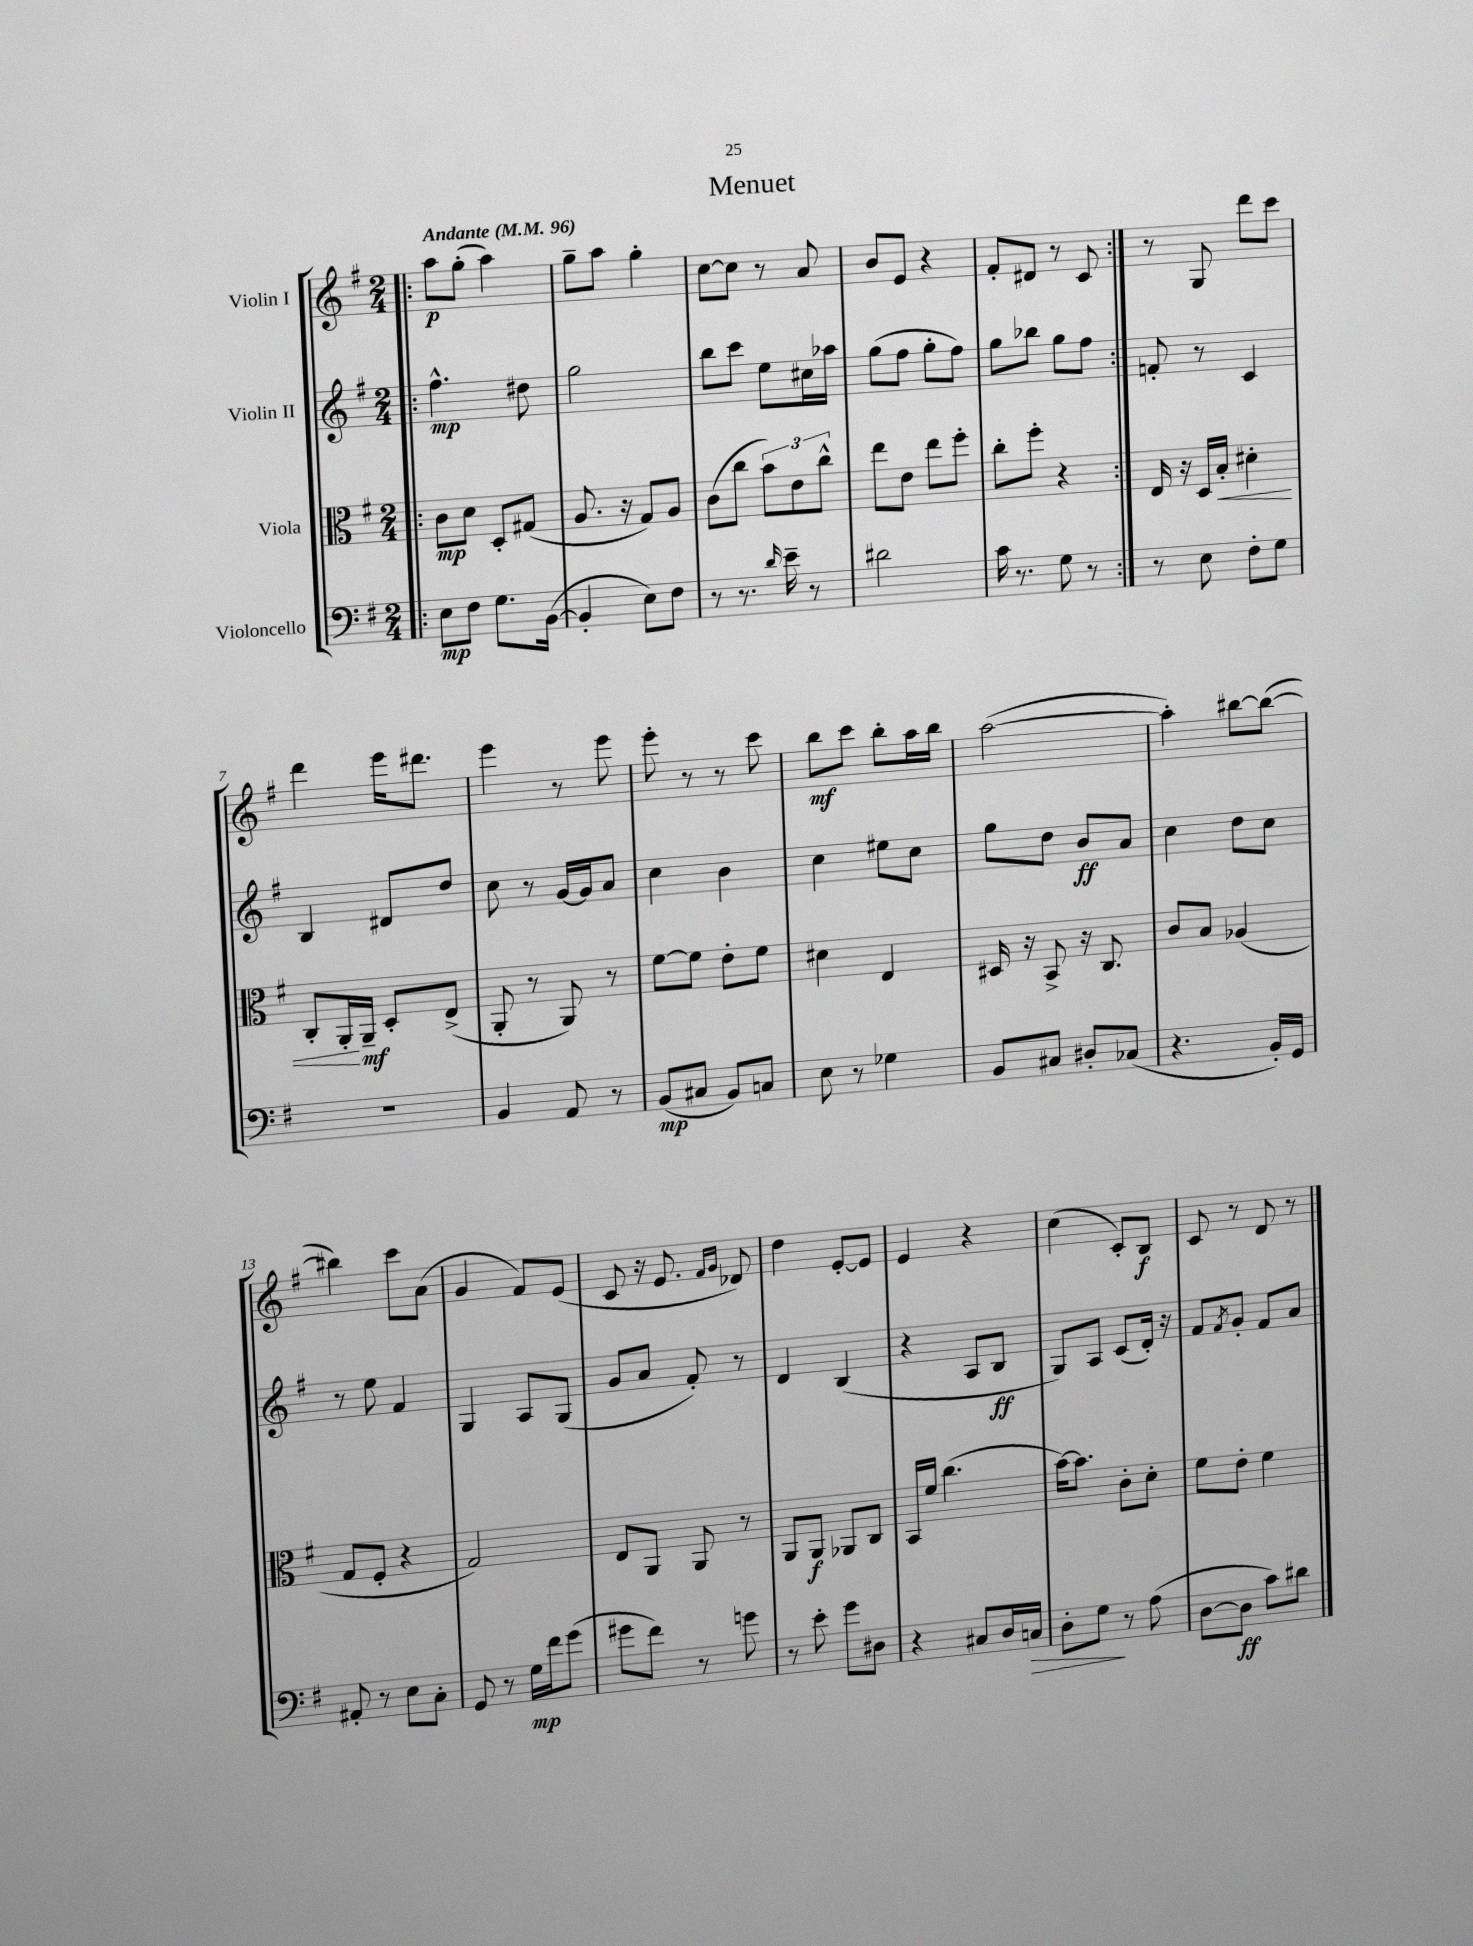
\header { title = "Menuet" }
<<
\new StaffGroup <<
\new Staff = "s0" \with { instrumentName = "Violin I" } {
    \clef treble \key g \major \numericTimeSignature \time 2/4 \tempo "Andante" 4 = 96
    \repeat volta 2 { \bar ".|:" a''8\p g''8-.( a''4) |
    g''8-- a''8 g''4-. |
    c''8~ c''8 r8 a'8 |
    b'8 e'8 r4 |
    fis'8-. dis'8 r8 c'8 | }
    r8 g8 d'''8 c'''8 |
    d'''4 e'''16 dis'''8. |
    e'''4 r8 e'''8 |
    e'''8-. r8 r8 c'''8 |
    b''8\mf c'''8 b''8-. a''16 b''16 |
    a''2~( |
    a''4-.) bis''8~ bis''8~( |
    bis''4) c'''8 a'8( |
    g'4 fis'8) e'8( |
    c'8 r16 e'8. \grace { fis'16 g'16 } des'8) |
    d''4 e'8~-. e'8 |
    e'4 r4 |
    c''4( c'8-.) b8\f |
    c'8 r8 d'8 r8 \bar "|." |
}
\new Staff = "s1" \with { instrumentName = "Violin II" } {
    \clef treble \key g \major \numericTimeSignature \time 2/4
    \repeat volta 2 { \bar ".|:" fis''4.-^\mp dis''8 |
    g''2 |
    b''8 c'''8 e''8 cis''16 aes''16 |
    g''8( fis''8 g''8-. fis''8) |
    g''8 bes''8 g''8 fis''8 | }
    f'8-. r8 c'4 |
    b4 dis'8 d''8 |
    c''8 r8 g'16~ g'16 a'8 |
    c''4 b'4 |
    c''4 eis''8 c''8 |
    g''8 d''8 b'8\ff a'8 |
    c''4 d''8 c''8 |
    r8 e''8 fis'4 |
    g4 a8 g8( |
    g'8 a'8 fis'8-.) r8 |
    d'4 b4( |
    r4 a8 b8\ff |
    g8) a8 c'8( d'16-.) r16 |
    fis'8 \acciaccatura { fis'8 } g'8-. fis'8 a'8 \bar "|." |
}
\new Staff = "s2" \with { instrumentName = "Viola" } {
    \clef alto \key g \major \numericTimeSignature \time 2/4
    \repeat volta 2 { \bar ".|:" c'8\mp d'8 d8-. gis8( |
    a8. r16 g8) a8 |
    c'8( c''8 \tuplet 3/2 { b'8) e'8 c''8-^ } |
    e''8 e'8 e''8 fis''8-. |
    c''8-. fis''8-. r4 | }
    e16 r16 d16 b16-.\< dis'4-. |
    c8-. a,16-.\! a,16--\mf d8-. e8->( |
    a,8-. r8 a,8) r8 |
    fis'8~ fis'8 e'8-. fis'8 |
    dis'4 e4 |
    dis16 r16 b,8-> r16 c8. |
    c'8 b8 aes4( |
    g8 fis8-. r4 |
    g2) |
    e8 a,8 a,8 r8 |
    a,8 a,8\f aes,8 c8 |
    b,16 fis'16 c''4.( |
    b'16~) b'8. c'8-. d'8-. |
    fis'8 e'8-. fis'4 \bar "|." |
}
\new Staff = "s3" \with { instrumentName = "Violoncello" } {
    \clef bass \key g \major \numericTimeSignature \time 2/4
    \repeat volta 2 { \bar ".|:" e8\mp fis8 g8. b,16~( |
    b,4-. e8) fis8 |
    r8 r8. \grace { d'16 } e'16-- r8 |
    dis'2 |
    c'16 r8. g8 r8 | }
    r8 e8 fis8-. g8 |
    R2 |
    b,4 a,8 r8 |
    b,8\mp( cis8 b,8) c8 |
    e8 r8 ges4 |
    b,8 cis8 dis8-. ces8( |
    r4. b,16-.) g,16 |
    ais,8-. r8 e8 c8-. |
    g,8 r8 g16\mp fis'16 g'8( |
    gis'8 fis'8) r8 g'8 |
    r8 e'8-. g'8 dis8 |
    r4 cis8 d16 c16\> |
    d8-. g8\! r8 a8( |
    d8~ d8\ff c'8) dis'8 \bar "|." |
}
>>
>>
